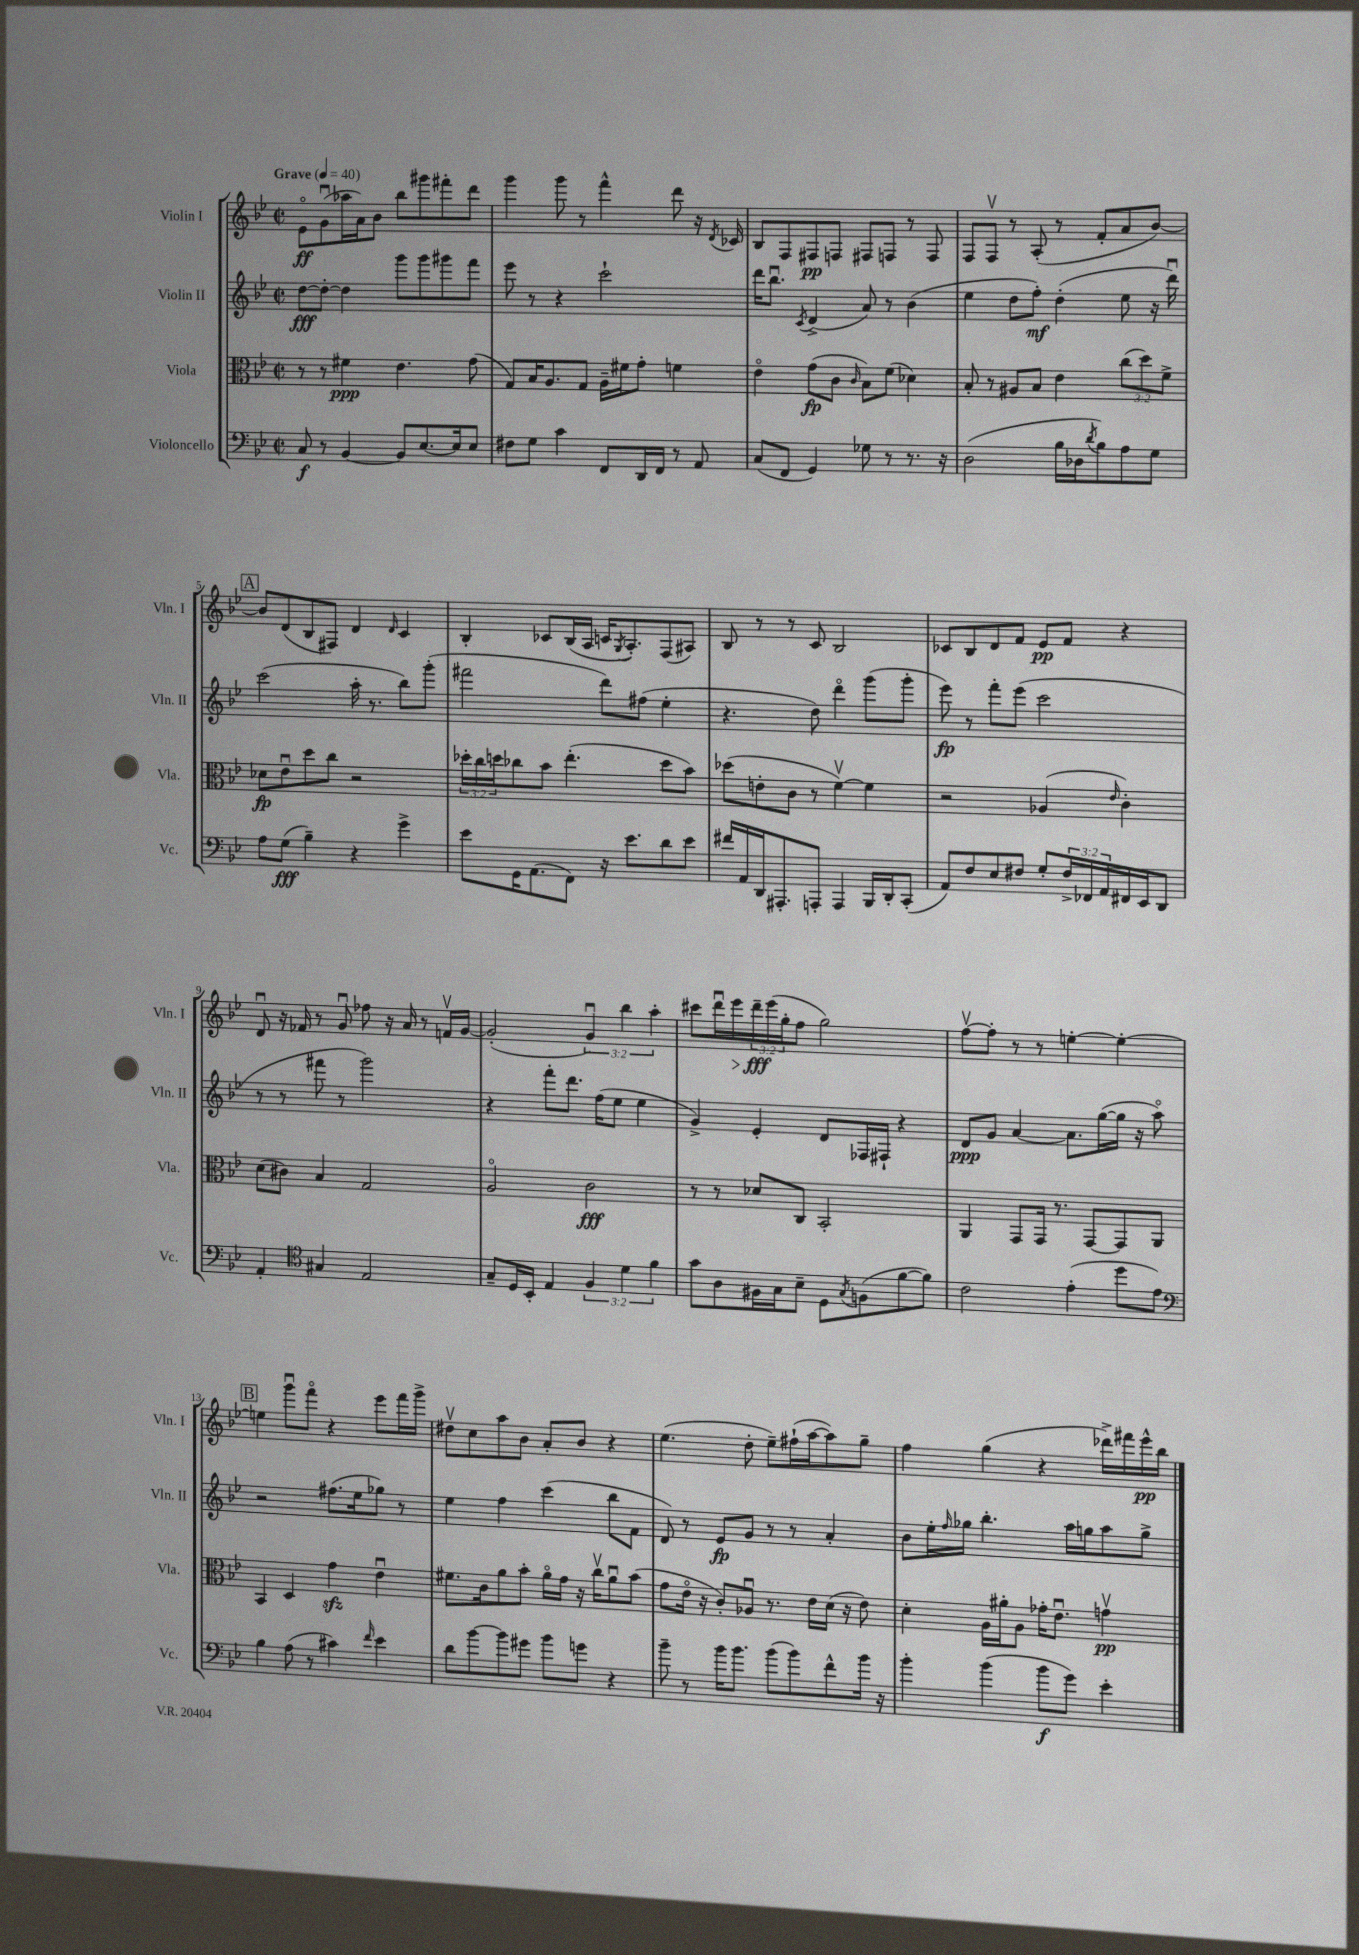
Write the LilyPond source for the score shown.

<<
\new StaffGroup <<
\new Staff = "s0" \with { instrumentName = "Violin I" shortInstrumentName = "Vln. I" } {
    \clef treble \key bes \major \defaultTimeSignature \time 2/2 \override Staff.TupletNumber.text = #tuplet-number::calc-fraction-text \tempo "Grave" 4 = 40
    ees'8\flageolet\ff g'8\downbow( aes''16 a'16) bes'8 bes''8 gis'''8 fis'''8-. d'''8 |
    g'''4 g'''8 r8 f'''4-^ d'''8 r16 \acciaccatura { d'8 } ces'16 |
    bes8 f8 fis8\pp f8 fis8 f8 r8 f8 |
    f8 f8\upbow r8 a8-.( r8 f'8-. a'8 bes'8~) |
    \mark \markup { \box "A" } bes'8 d'8( bes8 fis8) d'4 \grace { d'16 } c'4 |
    bes4-. ces'8 bes16( a16 c'16 \acciaccatura { g8 } a8.-.) f8( ais8) |
    bes8 r8 r8 c'8 bes2 |
    ces'8 bes8 d'8 f'8 ees'8\pp f'8 r4 |
    d'8\downbow r16 fes'16 r8 g'8\downbow fes''8 r16 a'16 r8 f'16\upbow g'16~ |
    g'2-.( \tuplet 3/2 { g'4\downbow) bes''4 a''4-. } |
    cis'''8 d'''16\downbow ees'''16\> \tuplet 3/2 { d'''16--\fff\! ees'''16( g''16-. } f''8 g''2) |
    f''8~\upbow f''8-. r8 r8 e''4~-. e''4~-. |
    \mark \markup { \box "B" } e''4 g'''8\downbow f'''8\flageolet r4 ees'''8 f'''16 g'''16-> |
    dis''8\upbow c''8 a''8 bes'8 a'8-. bes'8 r4 |
    ees''4.( d''8-. ees''8--) fis''16-!( a''16~ a''8) g''8-- |
    f''4 g''4( r4 des'''16->) fis'''16 ees'''16-^\pp bes''16 \bar "|." |
}
\new Staff = "s1" \with { instrumentName = "Violin II" shortInstrumentName = "Vln. II" } {
    \clef treble \key bes \major \defaultTimeSignature \time 2/2
    d''8~\fff d''8~-. d''4 g'''8 g'''8 gis'''8 f'''8 |
    ees'''8 r8 r4 c'''2-! |
    d'''16 bes''8.\downbow \acciaccatura { c'8 } d'4->( a'8) r8 bes'4( |
    ees''4 d''8 f''8-.\mf) d''4-.( ees''8 r16 d'''16\downbow) |
    \mark \markup { \box "A" } c'''2( a''16-. r8. bes''8) g'''8-.( |
    fis'''2 d'''8) fis''8( ees''4-. |
    r4. d''8) d'''4\flageolet g'''8( g'''8-. |
    ees'''8\fp) r8 f'''8-. ees'''8( c'''2 |
    r8 r8 fis'''8 r8 g'''2) |
    r4 f'''8-. d'''8. f''16( ees''8 ees''4 |
    g'4->) ees'4-. d'8 fes16 fis16-! r4 |
    d'8\ppp g'8 a'4~ a'8. g''16~( g''16 r16 a''8\flageolet) |
    \mark \markup { \box "B" } r2 fis''8.( ees''16 ges''8) r8 |
    ees''4 f''4 c'''4( bes''8 f'8 |
    d'8) r8 ees'8\fp g'8 r8 r8 a'4-. |
    bes'8 ees''16-. \grace { f''16 } ges''16 bes''4.-. a''16 g''16 a''8 g''8-> \bar "|." |
}
\new Staff = "s2" \with { instrumentName = "Viola" shortInstrumentName = "Vla." } {
    \clef alto \key bes \major \defaultTimeSignature \time 2/2 \override Staff.TupletNumber.text = #tuplet-number::calc-fraction-text
    r8 r8 fis'4\ppp ees'4. g'8( |
    g8) bes16 a8. g8 a16-- fis'16 g'8-. f'4 |
    ees'4\flageolet g'8\fp( c'8 \grace { c'16 } bes8) f'8( des'4) |
    bes8-. r8 ais8 bes8 ees'4 \tuplet 3/2 { c''8( d''8) f'8-> } |
    \mark \markup { \box "A" } des'8\fp ees'8\downbow d''8 c''8 r2 |
    \tuplet 3/2 { des''16-. c''16 d''16 } ces''8 bes'8 ees''4.-.( d''8 bes'8) |
    des''8( e'8-. c'8 r8 f'4~\upbow) f'4 |
    r2 aes4( \grace { ees'16 } c'4-.) |
    d'8( cis'8) bes4 g2 |
    a2\flageolet c'2\fff |
    r8 r8 des'8 c8 bes,2-. |
    a,4 g,8 g,16 r8. g,8~ g,8 a,8 |
    \mark \markup { \box "B" } bes,4 d4 g'4\sfz ees'4\downbow |
    fis'8. c'16 a'8 bes'8-. a'16\flageolet g'16 r16 c''16\upbow a'8\downbow bes'8( |
    g'8 ees'16\flageolet r16 c'8-.) aes8\downbow r8. ees'16 d'16( r16 ees'8) |
    d'4-. a16 ais'16-. a8 ges'16-. ees'8.\downbow g'4\upbow\pp \bar "|." |
}
\new Staff = "s3" \with { instrumentName = "Violoncello" shortInstrumentName = "Vc." } {
    \clef bass \key bes \major \defaultTimeSignature \time 2/2 \override Staff.TupletNumber.text = #tuplet-number::calc-fraction-text
    c8\f r8 bes,4~ bes,8 ees8.~ ees16 ees8 |
    fis8 g8 c'4 f,8 d,16 f,16 r8 a,8 |
    c8( f,8 g,4) ges8 r8 r8. r16 |
    d2( bes16 des16 \acciaccatura { d'8 } bes8) a8 g8 |
    \mark \markup { \box "A" } a8 g8\fff( bes4--) r4 g'4-> |
    ees'8 g,16 a,8.( f,8) r16 ees'8. d'8 ees'8 |
    fis'16 a,16 d,16 ais,,8.-. a,,8-. a,,4 bes,,16 d,16-. c,8-.( |
    a,8) f8 ees8 fis8 g8-. \tuplet 3/2 { fis16-> fes,16 a,16 } fis,16 ees,16 d,8 |
    a,4-. \clef tenor gis4 ees2 |
    g8-- d16 bes,16-. ees4 \tuplet 3/2 { f4 d'4 f'4 } |
    g'8 a8 fis16 g16 bes8-- d8 \acciaccatura { g8 } f8( f'8~ f'8) |
    c'2 ees'4-.( d''8 ees'8) |
    \mark \markup { \box "B" } \clef bass bes4 a8( r8 cis'4) \grace { f'16 } ees'4 |
    d'8 bes'8~ bes'8 gis'8 bes'8 g'8 r4 |
    bes'8-- r8 bes'16 bes'8. bes'8( bes'8) f'8-^ bes'16 r16 |
    bes'4-. bes'4( bes'8\f g'8) ees'4-. \bar "|." |
}
>>
>>
